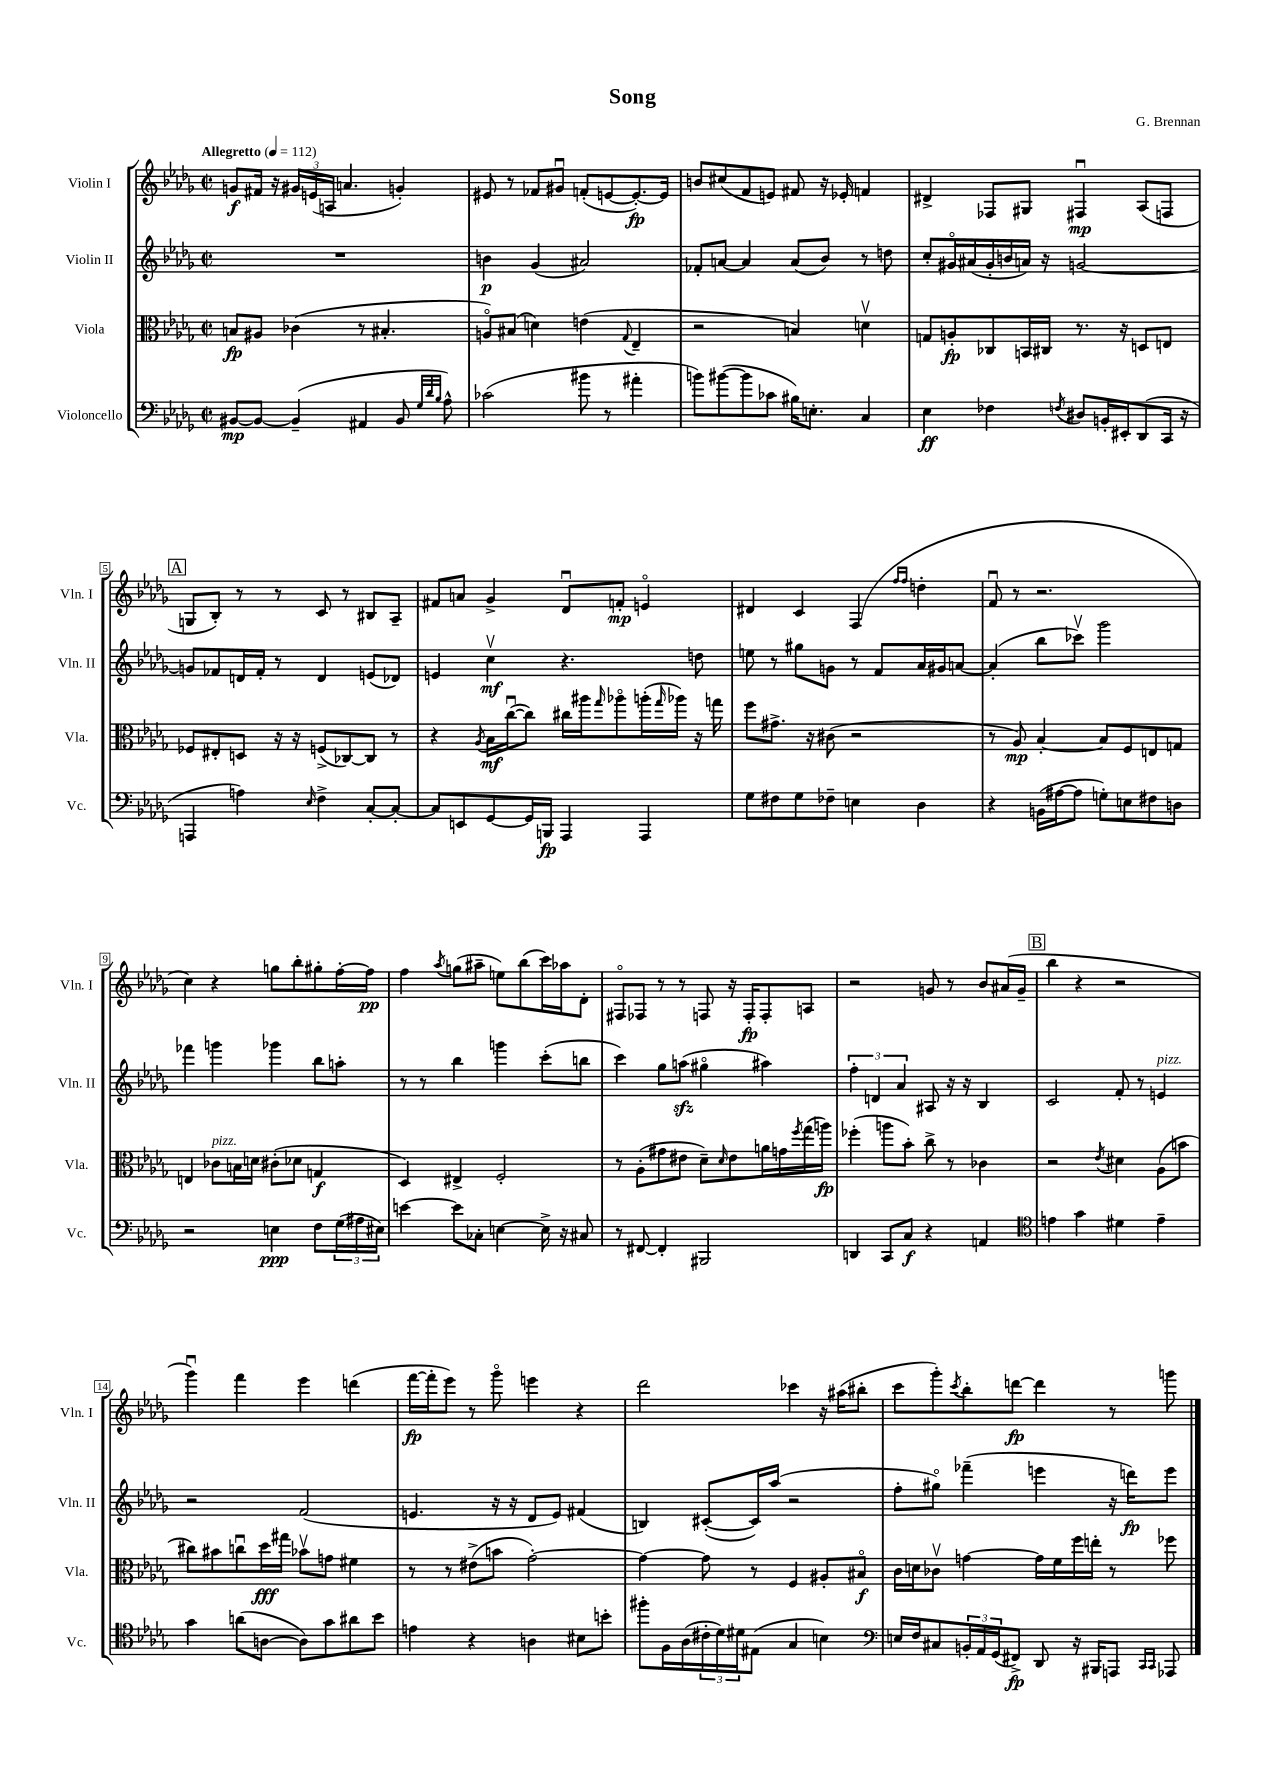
\header { title = "Song" composer = "G. Brennan" }
<<
\new StaffGroup <<
\new Staff = "s0" \with { instrumentName = "Violin I" shortInstrumentName = "Vln. I" } {
    \clef treble \key des \major \defaultTimeSignature \time 2/2 \tempo "Allegretto" 4 = 112
    g'8\f fis'16 r16 \tuplet 3/2 { gis'16 e'16( a16 } a'4. g'4-.) |
    eis'8 r8 fes'8 gis'8\downbow f'8-.( e'8~ e'8.~-.\fp) e'16 |
    b'8 cis''8( f'8 e'8) fis'8 r16 ees'16-. f'4 |
    dis'4-> fes8 gis8 fis4\downbow\mp aes8( f8 |
    \mark \markup { \box "A" } g8 bes8-.) r8 r8 c'8 r8 bis8 aes8-- |
    fis'8 a'8 ges'4-> des'8\downbow f'8-.\mp e'4\flageolet |
    dis'4 c'4 f4( \grace { f''16 f''16 } d''4-. |
    f'8\downbow r8 r2. |
    c''4) r4 g''8 bes''8-. gis''8-. f''16~-. f''16\pp |
    f''4 \acciaccatura { aes''8 } g''8( ais''8-- e''8) bes''8( c'''16) aes''16 des'8-. |
    fis8\flageolet fes8 r8 r8 f8 r16 f16-.\fp f8-. a8 |
    r2 g'8 r8 bes'8 ais'16( g'16-- |
    \mark \markup { \box "B" } bes''4 r4 r2 |
    ges'''4\downbow) f'''4 ees'''4 d'''4( |
    f'''16~\fp f'''16-. ees'''8) r8 ges'''8\flageolet e'''4 r4 |
    des'''2 ces'''4 r16 ais''16( bis''8-. |
    c'''8 ges'''8-.) \acciaccatura { c'''8 } bes''8-. d'''8~\fp d'''4 r8 g'''8 \bar "|." |
}
\new Staff = "s1" \with { instrumentName = "Violin II" shortInstrumentName = "Vln. II" } {
    \clef treble \key des \major \defaultTimeSignature \time 2/2
    R1 |
    b'4\p ges'4( ais'2) |
    fes'8-. a'8~ a'4 a'8( bes'8) r8 d''8 |
    c''8-. gis'16\flageolet ais'16( gis'16-. b'16 a'16) r16 g'2~ |
    \mark \markup { \box "A" } g'8 fes'8 d'16 fes'16-. r8 d'4 e'8( des'8) |
    e'4 c''4\upbow\mf r4. d''8 |
    e''8 r8 gis''8 g'8 r8 f'8 aes'16 gis'16 a'8~ |
    a'4-.( bes''8 ces'''8\upbow) ges'''2 |
    fes'''4 g'''4 ges'''4 bes''8 a''8-. |
    r8 r8 bes''4 g'''4 c'''8-.( b''8 |
    c'''4) ges''8 a''8\sfz( gis''4\flageolet ais''4) |
    \tuplet 3/2 { f''4-. d'4 aes'4 } ais8 r16 r16 bes4 |
    \mark \markup { \box "B" } c'2 f'8-. r8 e'4^\markup { \italic "pizz." } |
    r2 f'2( |
    e'4. r16 r16 des'8 e'8) fis'4( |
    b4) cis'8~-.( cis'16) aes''16( r2 |
    f''8-. gis''8\flageolet) fes'''4--( e'''4 r16 d'''16\fp) e'''8 \bar "|." |
}
\new Staff = "s2" \with { instrumentName = "Viola" shortInstrumentName = "Vla." } {
    \clef alto \key des \major \defaultTimeSignature \time 2/2
    b8\fp ais8 ces'4( r8 bis4.-. |
    a8\flageolet) bis8( d'4) e'4( \appoggiatura { ges8 } ees4-- |
    r2 b4) d'4\upbow |
    g8 a8-.\fp ces8 b,16 cis16 r8. r16 d8 e8 |
    \mark \markup { \box "A" } fes8 eis8-. d8 r16 r16 f8->( ces8~) ces8 r8 |
    r4 \acciaccatura { aes8 } bes16\mf c''16~\downbow( c''8) cis''16 ais''16 \grace { ges''16 } aes''8\flageolet a''16-.( \grace { ges''16 } aes''16) r16 g''16 |
    f''8 gis'8.-> r16 cis'8( r2 |
    r8 aes8\mp) bes4~-. bes8 f8 e8 g8 |
    e4 ces'8^\markup { \italic "pizz." } b16 d'16 cis'8-.( des'8 g4\f |
    des4) eis4-> f2-. |
    r8 aes8-.( gis'8 eis'8 des'8--) \grace { des'16 } eis'8 a'16 g'16 \acciaccatura { f''8 } ges''16( a''16\fp) |
    fes''4-.( a''8 bes'8-.) c''8-> r8 ces'4 |
    \mark \markup { \box "B" } r2 \acciaccatura { ees'8 } dis'4 aes8( b'8 |
    cis''8) bis'8 c''8\downbow des''16\fff gis''16 bes'8\upbow g'8 fis'4 |
    r8 r8 eis'8->( b'8 ges'2~-.) |
    ges'4~ ges'8 r8 f4 ais8-. bis8\flageolet\f |
    c'16 d'16 ces'8\upbow g'4~ g'16 f'16 f''16 e''16-. r8 fes''8 \bar "|." |
}
\new Staff = "s3" \with { instrumentName = "Violoncello" shortInstrumentName = "Vc." } {
    \clef bass \key des \major \defaultTimeSignature \time 2/2
    bis,8~\mp bis,8~ bis,4--( ais,4 bis,8 \grace { ges32 des'32 bes32 } aes8-^) |
    ces'2( bis'8 r8 ais'4-. |
    b'8) bis'8~( bis'8 ces'8 bis16) e8.-. c4 |
    ees4\ff fes4 \acciaccatura { f8 } dis8 b,16-. eis,16-. des,8( c,16 r16 |
    \mark \markup { \box "A" } a,,4 a4) \grace { ees16 } f4-> c8~-. c8~-. |
    c8 e,8 ges,8~ ges,16 b,,16\fp aes,,4 aes,,4 |
    ges8 fis8 ges8 fes8-- e4 des4 |
    r4 b,16( ais16~ ais8 g8-.) e8 fis8 d8 |
    r2 e4\ppp f8 \tuplet 3/2 { ges16( ais16 eis16) } |
    e'4~ e'8 ces8-. e4~ e16-> r16 cis8 |
    r8 fis,8~ fis,4-. bis,,2 |
    d,4 c,8 c8\f r4 a,4 |
    \mark \markup { \box "B" } \clef tenor e'4 ges'4 dis'4 e'4-- |
    ges'4 a'8( a8~ a8) ges'8 ais'8 bes'8 |
    e'4 r4 a4 bis8 b'8-. |
    fis''8-. f16 aes16( \tuplet 3/2 { cis'16-. des'16) dis'16 } eis8( ges4 b4) |
    \clef bass e16 f16 cis8 \tuplet 3/2 { b,16-. aes,16 ges,16( } fis,8->\fp) des,8 r16 bis,,16 a,,8 \grace { c,16 c,16 } aes,,8 \bar "|." |
}
>>
>>
\layout { \context { \Score \override BarNumber.stencil = #(make-stencil-boxer 0.1 0.3 ly:text-interface::print) } }
